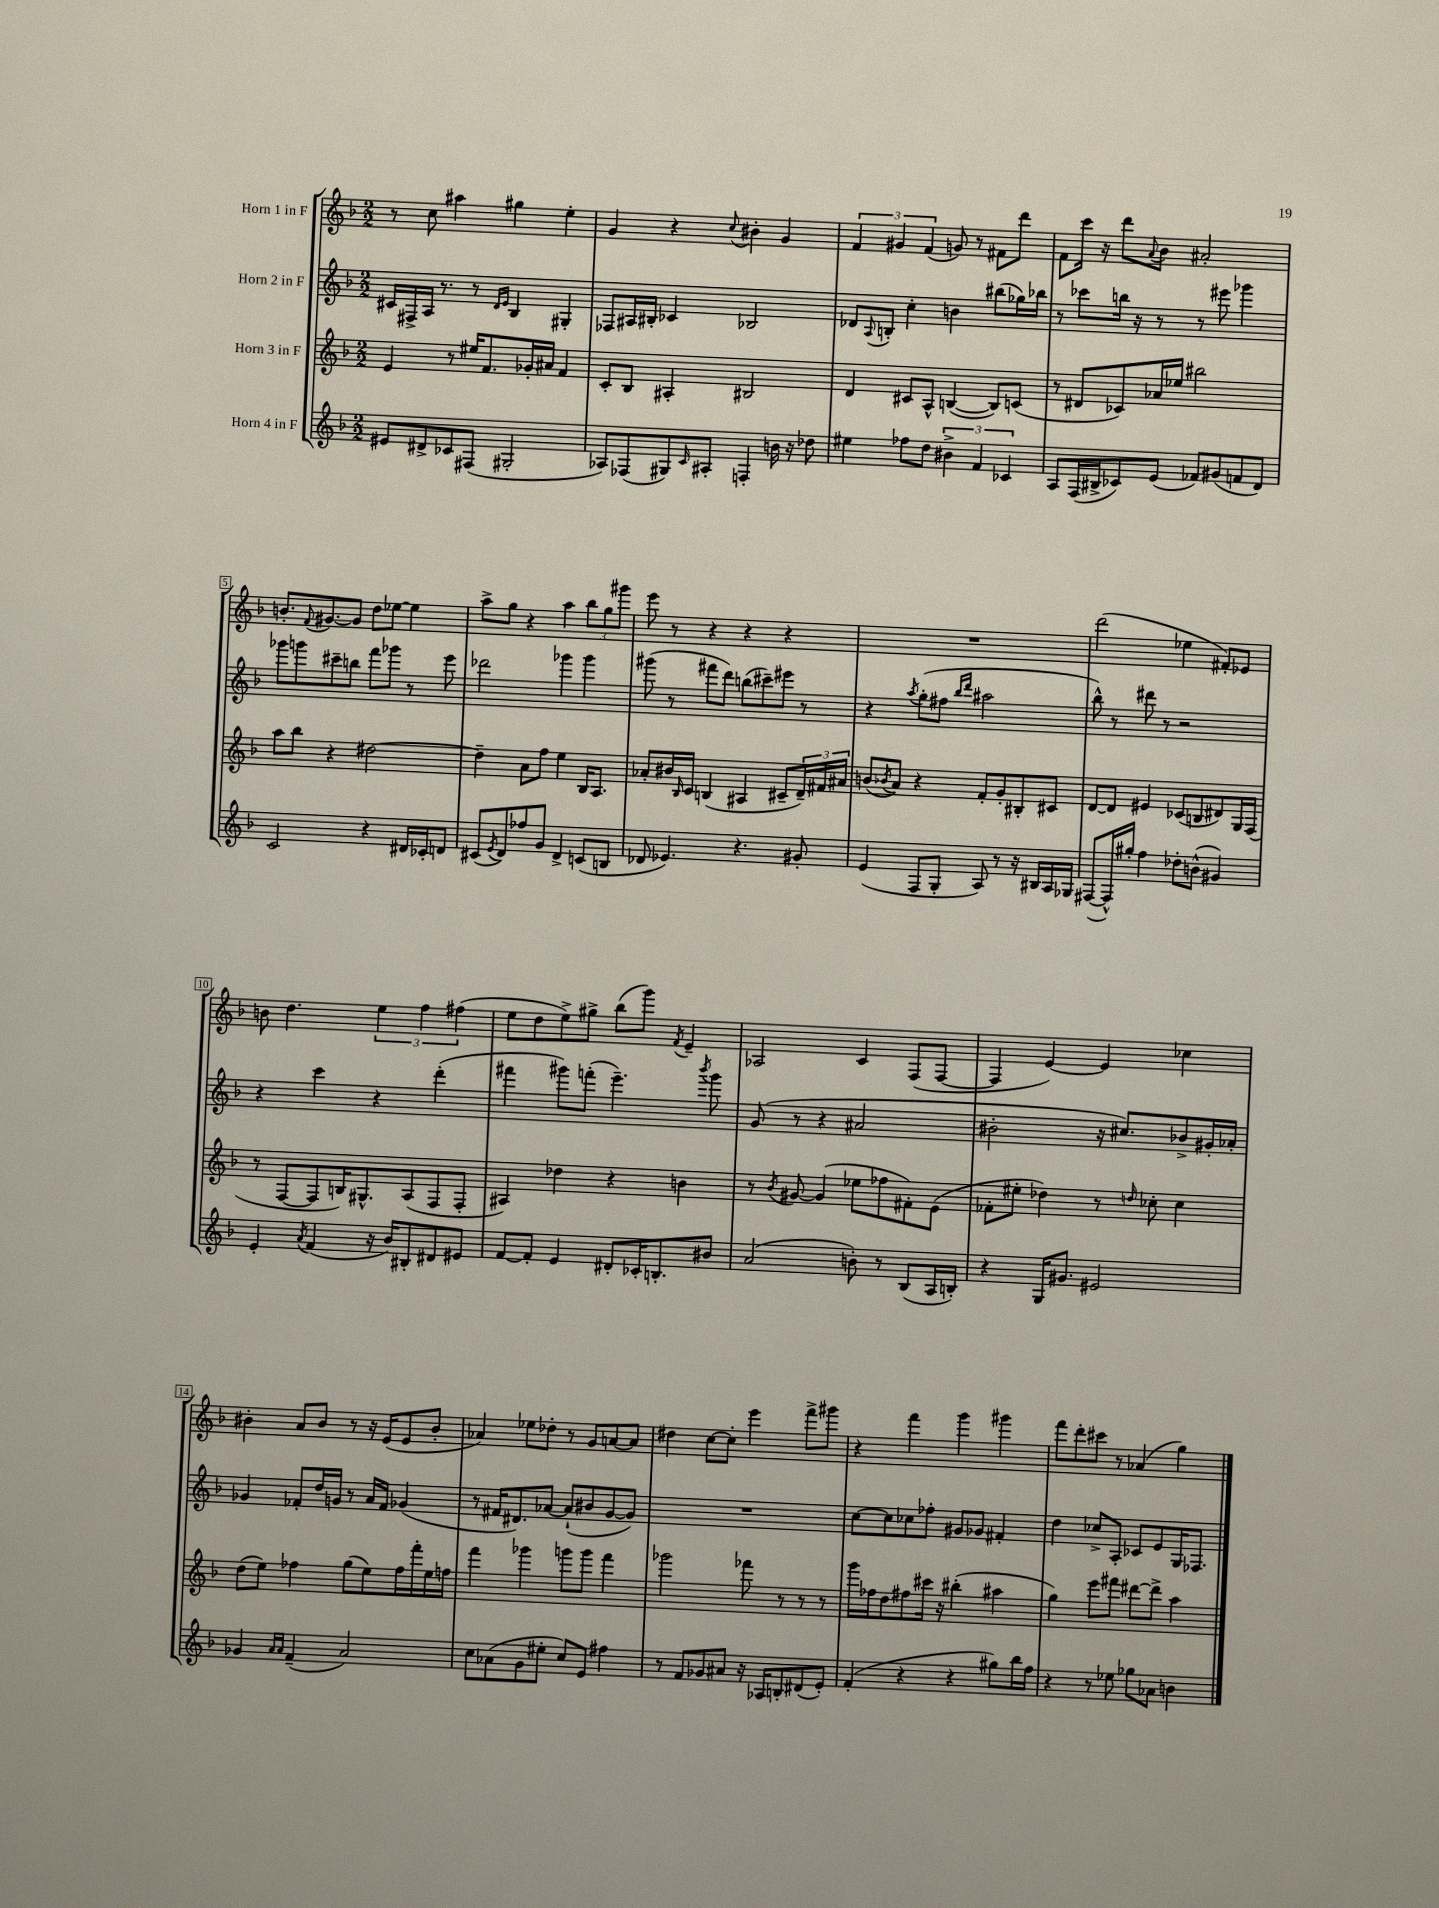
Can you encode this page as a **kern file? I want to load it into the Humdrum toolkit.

**kern	**kern	**kern	**kern
*staff4	*staff3	*staff2	*staff1
*clefG2	*clefG2	*clefG2	*clefG2
*k[b-]	*k[b-]	*k[b-]	*k[b-]
*M2/2	*M2/2	*M2/2	*M2/2
8e#/L	4e/	16c#/LL	8r
.	.	16F#^/	.
8d#^/	.	16A/JJ	8cc\
.	.	8.r	.
8c-/	8r	.	4aa#\
(8F#/J	16ee#/LK	8r	.
.	8.f/	.	.
.	.	16qqd/LL	.
.	.	16qqe/JJ	.
2G#'/	.	4B-/	4gg#\
.	16g-'/L	.	.
.	16a#/JJ	.	.
.	4f/	4G#'/	4ee'\
=	=	=	=
8A-/L)	8c'/L	8F-/L	4g/
(8F-/	8B-/J	16A#/L	.
.	.	16B#'/JJ	.
8G#/)	4A#'/	4c-/	4r
16qqc/	.	.	.
8A#'/J	.	.	.
.	.	.	8qqcc/
4F'/	2B#/	2B-/	4b#'\
16b\	.	.	4g/
16r	.	.	.
8dd-\	.	.	.
=	=	=	=
4ee#\	4d/	8d-/L	6f/
.	.	8qqA/	.
.	.	8B'/J	.
.	.	.	6g#/
8ff-\L	8c#/L	4cc'\	.
.	.	.	(6f/
8dd\J	8A^^/J	.	.
6b#^\	([4B/	4b\	8g/)
.	.	.	8r
6f/	.	.	.
.	8B/]L)	(8bb#\L	8f#\L
6c-/	.	.	.
.	(8c/J	16gg-\L)	8ddd\J
.	.	16bb-\JJ	.
=	=	=	=
8A/L	8r	8r	8f\L
(16F/L	8d#/L	8ccc-\L	16ccc\Jk
16B#^/J	.	.	16r
8c-/)	8c-/)	16bb\Jk	8ddd\L
.	.	16r	.
.	.	.	8qqa/
(8e/J	16a-/L	8r	8b-\J
.	16ee-/JJ	.	.
8f-/L)	2bb#\	8r	2a#'/
(8g#/	.	8eee#\	.
8f/	.	4ggg-\	.
8d/J)	.	.	.
=	=	=	=
2c/	8aa\L	8ggg-\L	8.b'/L
.	8bb-\J	8ggg\	.
.	.	.	8qqf/
.	.	.	[8.g#/
.	4r	8ccc#~\	.
.	.	8bb\J	8g#/]J
4r	[2dd#\	8fff\L	8dd\L
.	.	8ggg-\J	[8ee-\J
16d#/LL	.	8r	4ee-\]
16c-'/J	.	.	.
8d/J	.	8eee\	.
=	=	=	=
(8c#/L	4dd#~\]	2ddd-\	8aa^\L
8qe/	.	.	.
8d/)	.	.	8gg\J
8ff-/	8a\L	.	4r
8g/J	8ff\J	.	.
4d^/	4ee\	4ggg-\	4aa\
(8c/L	16B-/LK	4ggg-\	12bb-\L
.	8.A/J	.	.
.	.	.	12gg\
8B/J	.	.	.
.	.	.	12ggg#\J
=	=	=	=
8d-/	8a-'/L	(8ggg#\	8eee\
4.e-/)	16b#/L	8r	8r
.	16qqB-/	.	.
.	16c/JJ	.	.
.	(4B/	8fff#\L	4r
.	.	8ddd\J)	.
4.r	4A#/	(8bb\L	4r
.	.	8ccc#~\)	.
.	8c#~/L	8eee#\J	4r
8g#'/	24d~/L)	8r	.
.	24f#/	.	.
.	24a#/JJ	.	.
=	=	=	=
(4e/	(8b/L	4r	1r
.	8qb-/	.	.
.	8a/J)	.	.
.	.	8qaa/	.
8F/L	4r	(8gg'\L	.
8G'/J	.	8ff#\J	.
.	.	16qqbb-/LL	.
.	.	16qqddd/JJ	.
8A/)	8f'/L	2aa#\	.
8r	8g'/	.	.
16r	8B#'/	.	.
16B#/LL	.	.	.
16A/	8c#/J	.	.
16G-/JJ	.	.	.
=	=	=	=
([8F#/L	[8d/L	8bb-^^\)	(2ddd\
16F#^^/]L)	8d/]J	8r	.
16gg#'/JJ	.	.	.
4ff\	4e#/	8ddd#\	.
.	.	8r	.
8dd-'\L	(8c-/L	2r	4ee-\
(8b^^\J	8B/	.	.
4g#/)	8d#/)	.	8f#'/L)
.	16G/L	.	8e-/J
.	(16F/JJ	.	.
=	=	=	=
4e'/	8r	4r	8b\
.	[8F/L	.	4.dd\
8qa/	.	.	.
(4f/	8F/]	4ccc\	.
.	16B/K)	.	.
.	8.G#^^/	.	.
16r	.	4r	6ee\
16b-/LK)	.	.	.
8B#'/	(8A/	.	.
.	.	.	6ff\
8d#/	8F/	(4ddd'\	.
.	.	.	(6ff#\
8e#/J	8F'/J	.	.
=	=	=	=
[8f/L	4A#/)	4fff#\	8ee\L
8f'/]J	.	.	8dd\
4e/	4dd-\	8ggg#\L)	8ee^\)
.	.	(8fff'\J	8gg#^\J
8d#'/L	4r	4.eee~\)	(8bb-\L
16c-'/K	.	.	8ggg\J)
8.B'/	.	.	.
.	.	.	8qf/
.	4b\	.	4e~/
.	.	8qbbb-/	.
8b#/J	.	8ggg#\	.
=	=	=	=
(2a/	8r	(8g/	2A-/
.	8qb-/	.	.
.	[8g#/	8r	.
.	(4g#/]	4r	.
8b'\)	8ee-\L	2a#/	4c/
8r	8ff-\	.	.
(8B-/L	8f#'\)	.	(8F/L
16A/L	(8e\J	.	[8F/J
16B'/JJ)	.	.	.
=	=	=	=
4r	8f-'\L	2b#'\	4F/]
.	8ee#'\J	.	.
16G/LK	4dd-\)	.	[4e/)
8.g#/J	.	.	.
2e#/	8r	16r	4e/]
.	.	8.cc#/L)	.
.	16qqdd/	.	.
.	8cc-'\	.	.
.	4cc-\	8b-^/	4cc-\
.	.	16g#'/L	.
.	.	16a-'/JJ	.
=	=	=	=
4g-/	(8dd\L	4g-/	4b#'\
.	8ee\J)	.	.
16qqa/LL	.	.	.
16qqa/JJ	.	.	.
(4f~/	4ff-\	8f-'/L	8a/L
.	.	16dd/L	8b#/J
.	.	16g/JJ	.
2a/)	(8gg\L	8r	8r
.	8ee\)	16a/LL	16r
.	.	16f-/JJ	(16e/LK
.	16ff-\L	(4g-/	8e/
.	16fff'\	.	.
.	16ee\	.	8b#'/J
.	16ff\JJ	.	.
=	=	=	=
8cc\L	4fff\	8r	4a-/)
(8a-\	.	16f#/LK	.
.	.	8.d#/)	.
8g\	4ggg-\	.	8ee-\L
8ee#'\J	.	[8a-/J	8dd-'\J
8cc/L)	8ggg\L	(8a-`/]L	8r
8e/J	8ggg\J	8b#/	8g/L
4ff#\	4fff\	[8g/	[8a/
.	.	8g/]J)	8a/]J
=	=	=	=
8r	2ggg-\	1r	4dd#\
8f/L	.	.	.
8g-/	.	.	[8cc\L
8a#/J	.	.	8cc'\]J
16r	8fff-\	.	4eee\
16A-/LK	.	.	.
8B'/	8r	.	.
(8d#/	8r	.	8fff^\L
8e'/J)	8r	.	8ggg#\J
=	=	=	=
(4f'/	16ggg\LL	[8cc\L	4r
.	16ff-\J	.	.
.	8dd\	8cc\]	.
4r	8ff#\	8cc-\	4fff\
.	16ccc#\Jk	8ff-'\J	.
.	16r	.	.
4r	(4bb#'\	8g#/L	4ggg\
.	.	8g-/J	.
8gg#\L)	4aa#\	4f#'/	4ggg#\
16bb-\L	.	.	.
16ff\JJ	.	.	.
=	=	=	=
4r	4gg\)	4dd\	8fff\L
.	.	.	8ddd'\
8r	8eee\L	8cc-^/L	8ccc#\J
8ee-\	8fff#\J	8A'/J	8r
8gg-\L	[8ddd#\L	8c-/L	(4a-/
8a-\J	8ddd#^\]J	8e/	.
4b\	4aa\	16G/K	4gg\)
.	.	8.F-/J	.
==	==	==	==
*-	*-	*-	*-
